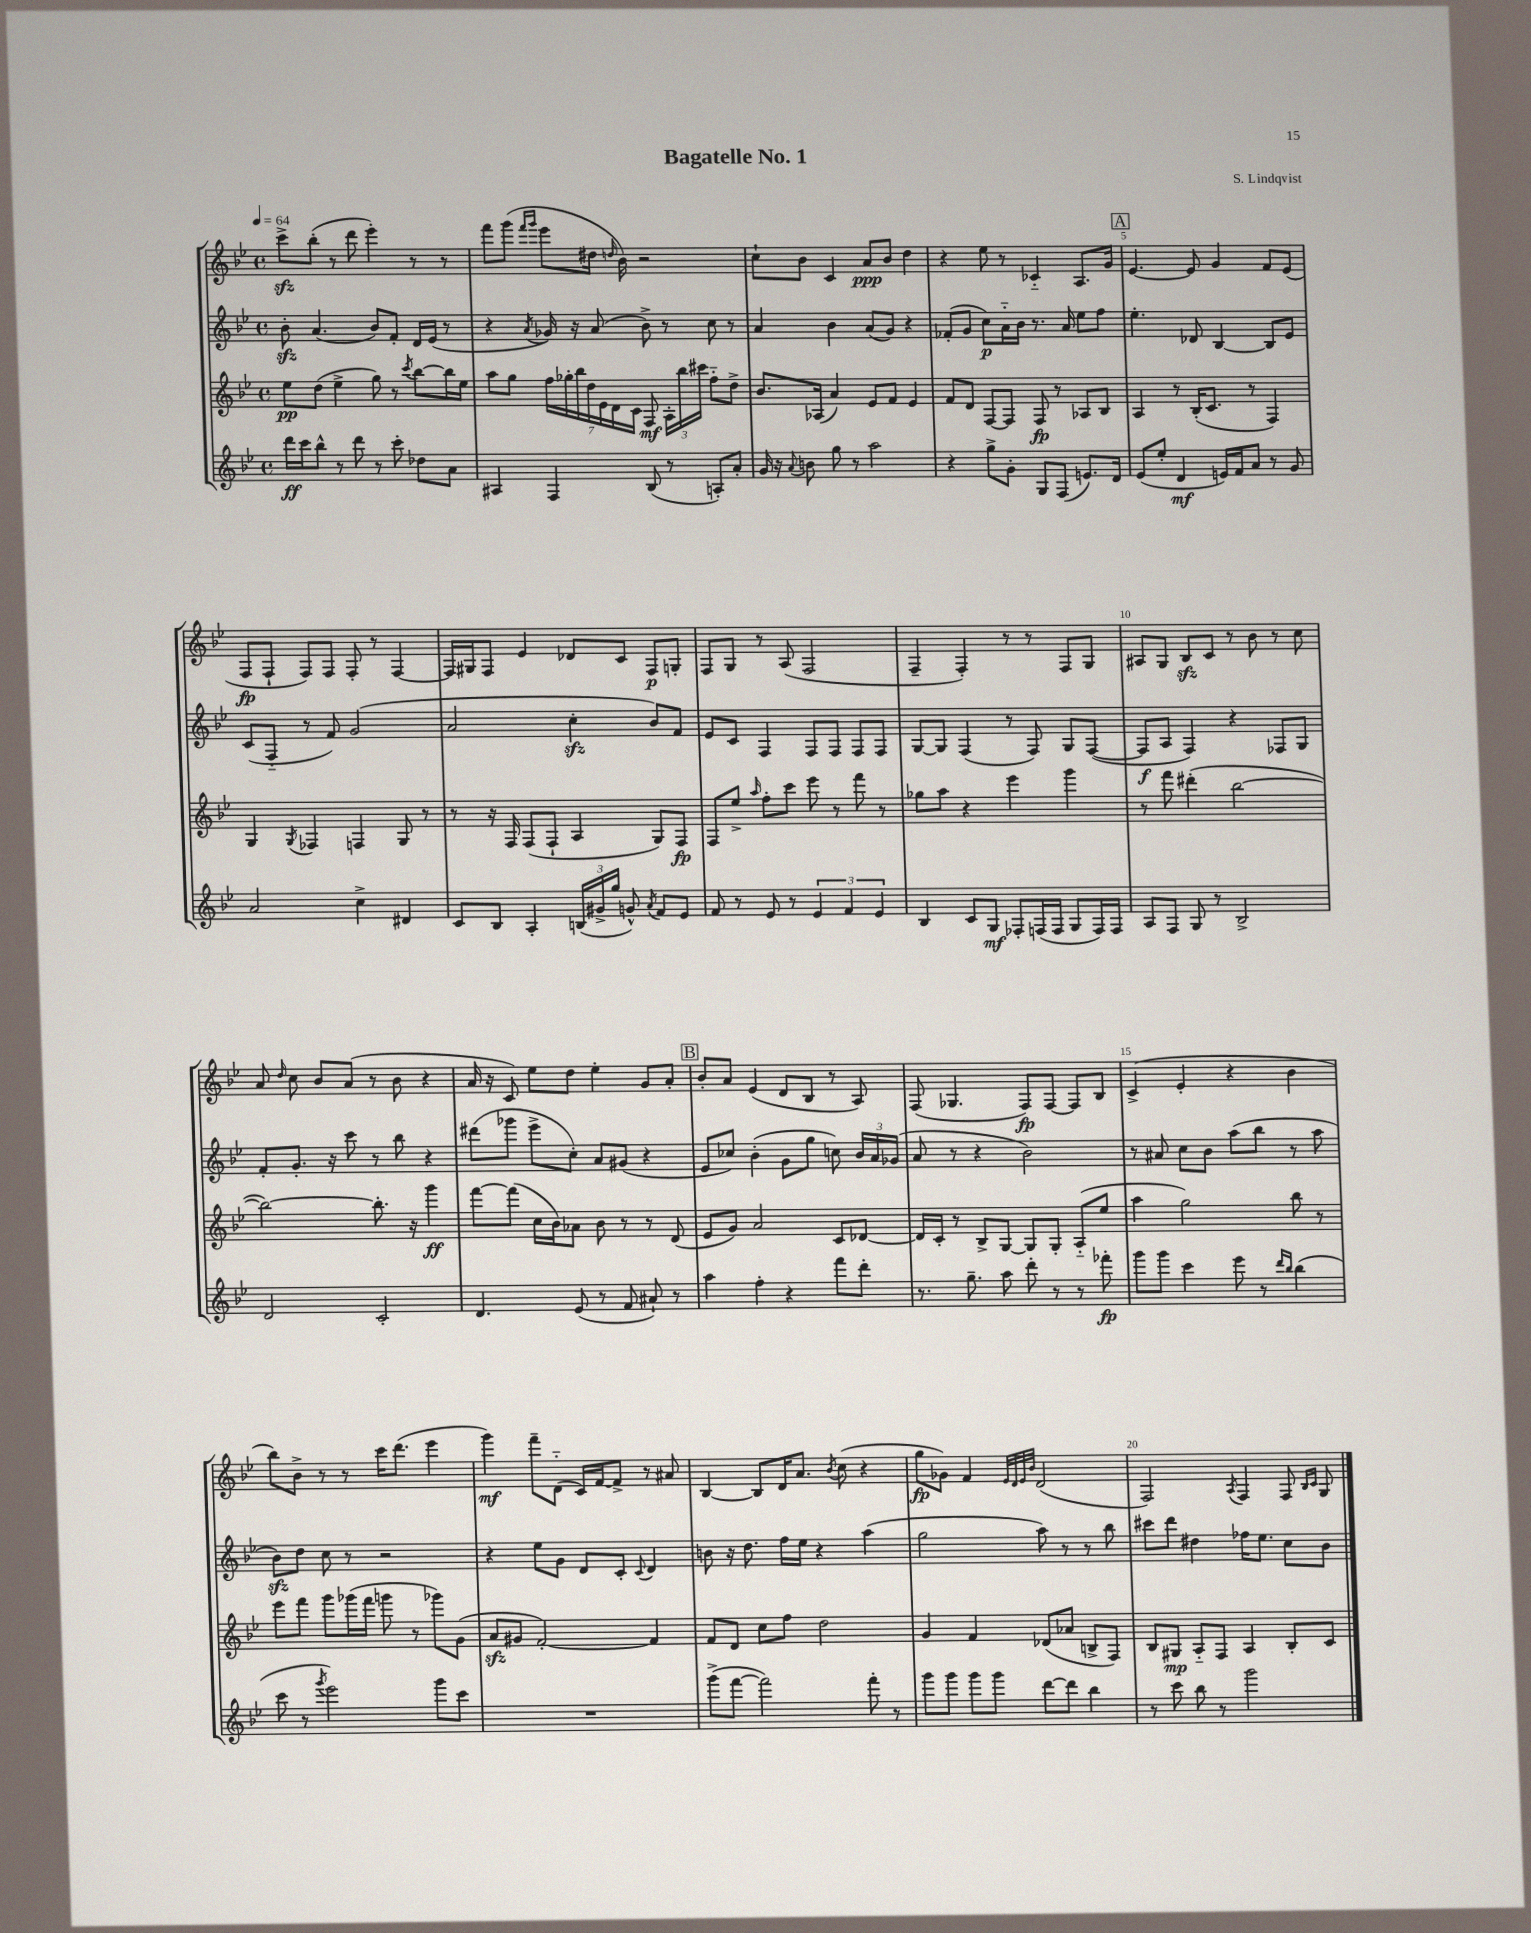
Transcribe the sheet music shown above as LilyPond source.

\header { title = "Bagatelle No. 1" composer = "S. Lindqvist" }
<<
\new StaffGroup <<
\new Staff = "s0" {
    \clef treble \key bes \major \defaultTimeSignature \time 4/4 \tempo 4 = 64
    \autoBeamOff c'''8[->\sfz bes''8]-.( r8 d'''8 ees'''4-.) r8 r8 |
    f'''8[ g'''8]( \grace { f'''16[ g'''16] } ees'''8[ dis''16] \grace { d''16 } bes'16) r2 |
    c''8[-! bes'8] c'4 a'8[\ppp bes'8] d''4 |
    r4 ees''8 r8 ces'4-_ a8.[ g'16] |
    \mark \markup { \box "A" } ees'4.~ ees'8 g'4 f'8[ ees'8]( |
    f8[\fp f8]-! f8[) f8] f8-. r8 f4~ |
    f16[ gis16 f8] ees'4 des'8[ c'8] f8[\p g8]-. |
    f8[ g8] r8 a8( f2 |
    f4-- f4-.) r8 r8 f8[ g8] |
    ais8[ g8] bes8[\sfz c'8] r8 bes'8 r8 c''8 |
    a'8 \grace { d''16 } c''8 bes'8[ a'8]( r8 bes'8 r4 |
    a'16 r16 c'8) ees''8[ d''8] ees''4-. g'8[ a'8]-. |
    \mark \markup { \box "B" } bes'8[-. a'8] ees'4( d'8[ bes8] r8 a8) |
    f8( ges4. f8[\fp) f8]~ f8[ bes8] |
    c'4->( ees'4-. r4 bes'4 |
    bes''8[) bes'8]-> r8 r8 c'''16[ d'''8.]( ees'''4 |
    g'''4\mf) f'''8[-- d'8]-_( c'16[) f'16~ f'8]-> r8 ais'8 |
    bes4~ bes8[ d'16 a'8.] \acciaccatura { bes'8 } c''8( r4 |
    g''8[\fp ges'8]) f'4 \grace { ees'32[ d'32 ees'32 bes'32] } d'2( |
    f2) \acciaccatura { a8 } f4 f8 \grace { bes16[ c'16] } g8 \bar "|." |
}
\new Staff = "s1" {
    \clef treble \key bes \major \defaultTimeSignature \time 4/4
    \autoBeamOff bes'8-.\sfz a'4.( bes'8[) f'8]-. d'16[ ees'16]( r8 |
    r4 \acciaccatura { a'8 } ges'16) r16 a'8( bes'8->) r8 c''8 r8 |
    a'4 bes'4 a'8[( g'8]) r4 |
    fes'8[-.( g'8] c''8[\p) a'16-_ bes'16] r8. a'16 ees''8[ f''8] |
    \mark \markup { \box "A" } ees''4.-. des'8 bes4~ bes8[ ees'8] |
    c'8[( f8]-_ r8 f'8) g'2( |
    a'2 c''4-.\sfz bes'8[) f'8] |
    ees'8[ c'8] f4 f8[ f8] f8[ f8] |
    g8[~ g8] f4( r8 f8) g8[ f8]~( |
    f8[\f a8] f4) r4 fes8[ g8] |
    f'8[-. g'8.]-. r16 c'''8 r8 bes''8 r4 |
    dis'''8[( ges'''8] ees'''8[-> c''8]-.) a'8[ gis'8]( r4 |
    \mark \markup { \box "B" } ees'8[ ces''8]) bes'4-.( g'8[ g''8] c''8) \tuplet 3/2 { bes'16[ a'16 ges'16]( } |
    a'8 r8 r4 bes'2) |
    r8 ais'8 c''8[ bes'8] a''8[( bes''8] r8 a''8 |
    bes'8[\sfz) d''8] c''8 r8 r2 |
    r4 ees''8[ g'8] d'8[ c'8]-. \appoggiatura { c'8 } d'4 |
    b'8 r16 d''8. f''16[ ees''16] r4 a''4( |
    g''2 a''8) r8 r8 bes''8 |
    cis'''8[ d'''8] dis''4 fes''16[ ees''8.] c''8[ bes'8] \bar "|." |
}
\new Staff = "s2" {
    \clef treble \key bes \major \defaultTimeSignature \time 4/4
    \autoBeamOff ees''8[\pp d''8]( ees''4-> g''8) r8 \acciaccatura { c'''8 } bes''8[~ bes''16 ees''16] |
    a''8[ g''8] \tuplet 7/4 { f''16[ ges''16-. bes''16 d''16 ees'16 d'16 c'16] } f8\mf \tuplet 3/2 { a16[-. bes''16 cis'''16] } f''8[-_ d''8]-> |
    bes'8.[ aes16]( a'4) ees'8[ f'8] ees'4 |
    f'8[ d'8] f8[~ f8] f8\fp r8 aes8[ bes8] |
    \mark \markup { \box "A" } a4 r8 bes16[-.( c'8.] r8 f4) |
    g4 \acciaccatura { g8 } fes4 f4 g8 r8 |
    r8 r16 f16 f8[( f8]-! a4 g8[) f8]\fp |
    f8[ ees''8]-> \grace { a''16 } f''8[-. c'''8] ees'''8 r8 f'''8 r8 |
    ges''8[ a''8] r4 ees'''4 g'''4 |
    r8 f'''8 dis'''4-.( bes''2~ |
    bes''2~) bes''8.-. r16 g'''4\ff |
    f'''8[~ f'''8]( c''16[ bes'16) aes'8] bes'8 r8 r8 d'8( |
    \mark \markup { \box "B" } ees'8[ g'8]) a'2 c'8[ des'8]~ |
    des'16[ c'16]-. r8 bes8[-> g8]~ g8[ g8]-. a8[-_( ees''8] |
    a''4 g''2) bes''8 r8 |
    ees'''8[ f'''8] g'''8[ ges'''16( f'''16] g'''8 r8 ges'''8[) g'8]( |
    a'8[\sfz gis'8] f'2~-.) f'4 |
    f'8[ d'8] c''8[ f''8] d''2 |
    g'4 f'4 des'8[( aes'8] b8[-> f8]) |
    bes8[ gis8]\mp a8[-_ f8] a4 bes8[-. c'8] \bar "|." |
}
\new Staff = "s3" {
    \clef treble \key bes \major \defaultTimeSignature \time 4/4
    \autoBeamOff d'''16[\ff c'''16 bes''8]-^ r8 d'''8 r8 c'''8-. des''8[ a'8] |
    ais4 f4 bes8( r8 a8[-.) a'8]-. |
    g'16 r16 \appoggiatura { a'8 } b'8 g''8 r8 a''2 |
    r4 g''8[-> g'8]-. g8[ f8]( e'8.[) d'16] |
    \mark \markup { \box "A" } ees'8[( ees''8]-. d'4\mf e'16[) f'16 a'8] r8 g'8 |
    a'2 c''4-> dis'4 |
    c'8[ bes8] a4-. \tuplet 3/2 { b16[( gis'16-> g''16] } g'8-^) \acciaccatura { a'8 } f'8[ ees'8] |
    f'8 r8 ees'8 r8 \tuplet 3/2 { ees'4 f'4 ees'4 } |
    bes4 c'8[ g8]\mf fes8[-. f16( f16] g8[ f16) f16] |
    a8[ f8] g8 r8 bes2-> |
    d'2 c'2-. |
    d'4. ees'8( r8 f'8 ais'8-!) r8 |
    \mark \markup { \box "B" } a''4 f''4-. r4 f'''8[ d'''8]-. |
    r8. g''8.-- a''8 d'''8-. r8 r8 fes'''8-.\fp |
    g'''8[ g'''8] c'''4 ees'''8 r8 \grace { d'''16[ bes''16] } bes''4( |
    c'''8 r8 \acciaccatura { g'''8 } ees'''2) g'''8[ c'''8] |
    R1 |
    g'''8[->( f'''8]~ f'''2) f'''8-. r8 |
    g'''8[ g'''8] g'''8[ g'''8] d'''8[~ d'''8] bes''4 |
    r8 c'''8 bes''8 r8 g'''2 \bar "|." |
}
>>
>>
\layout { \context { \Score \override BarNumber.break-visibility = ##(#f #t #t) barNumberVisibility = #(every-nth-bar-number-visible 5) } }
